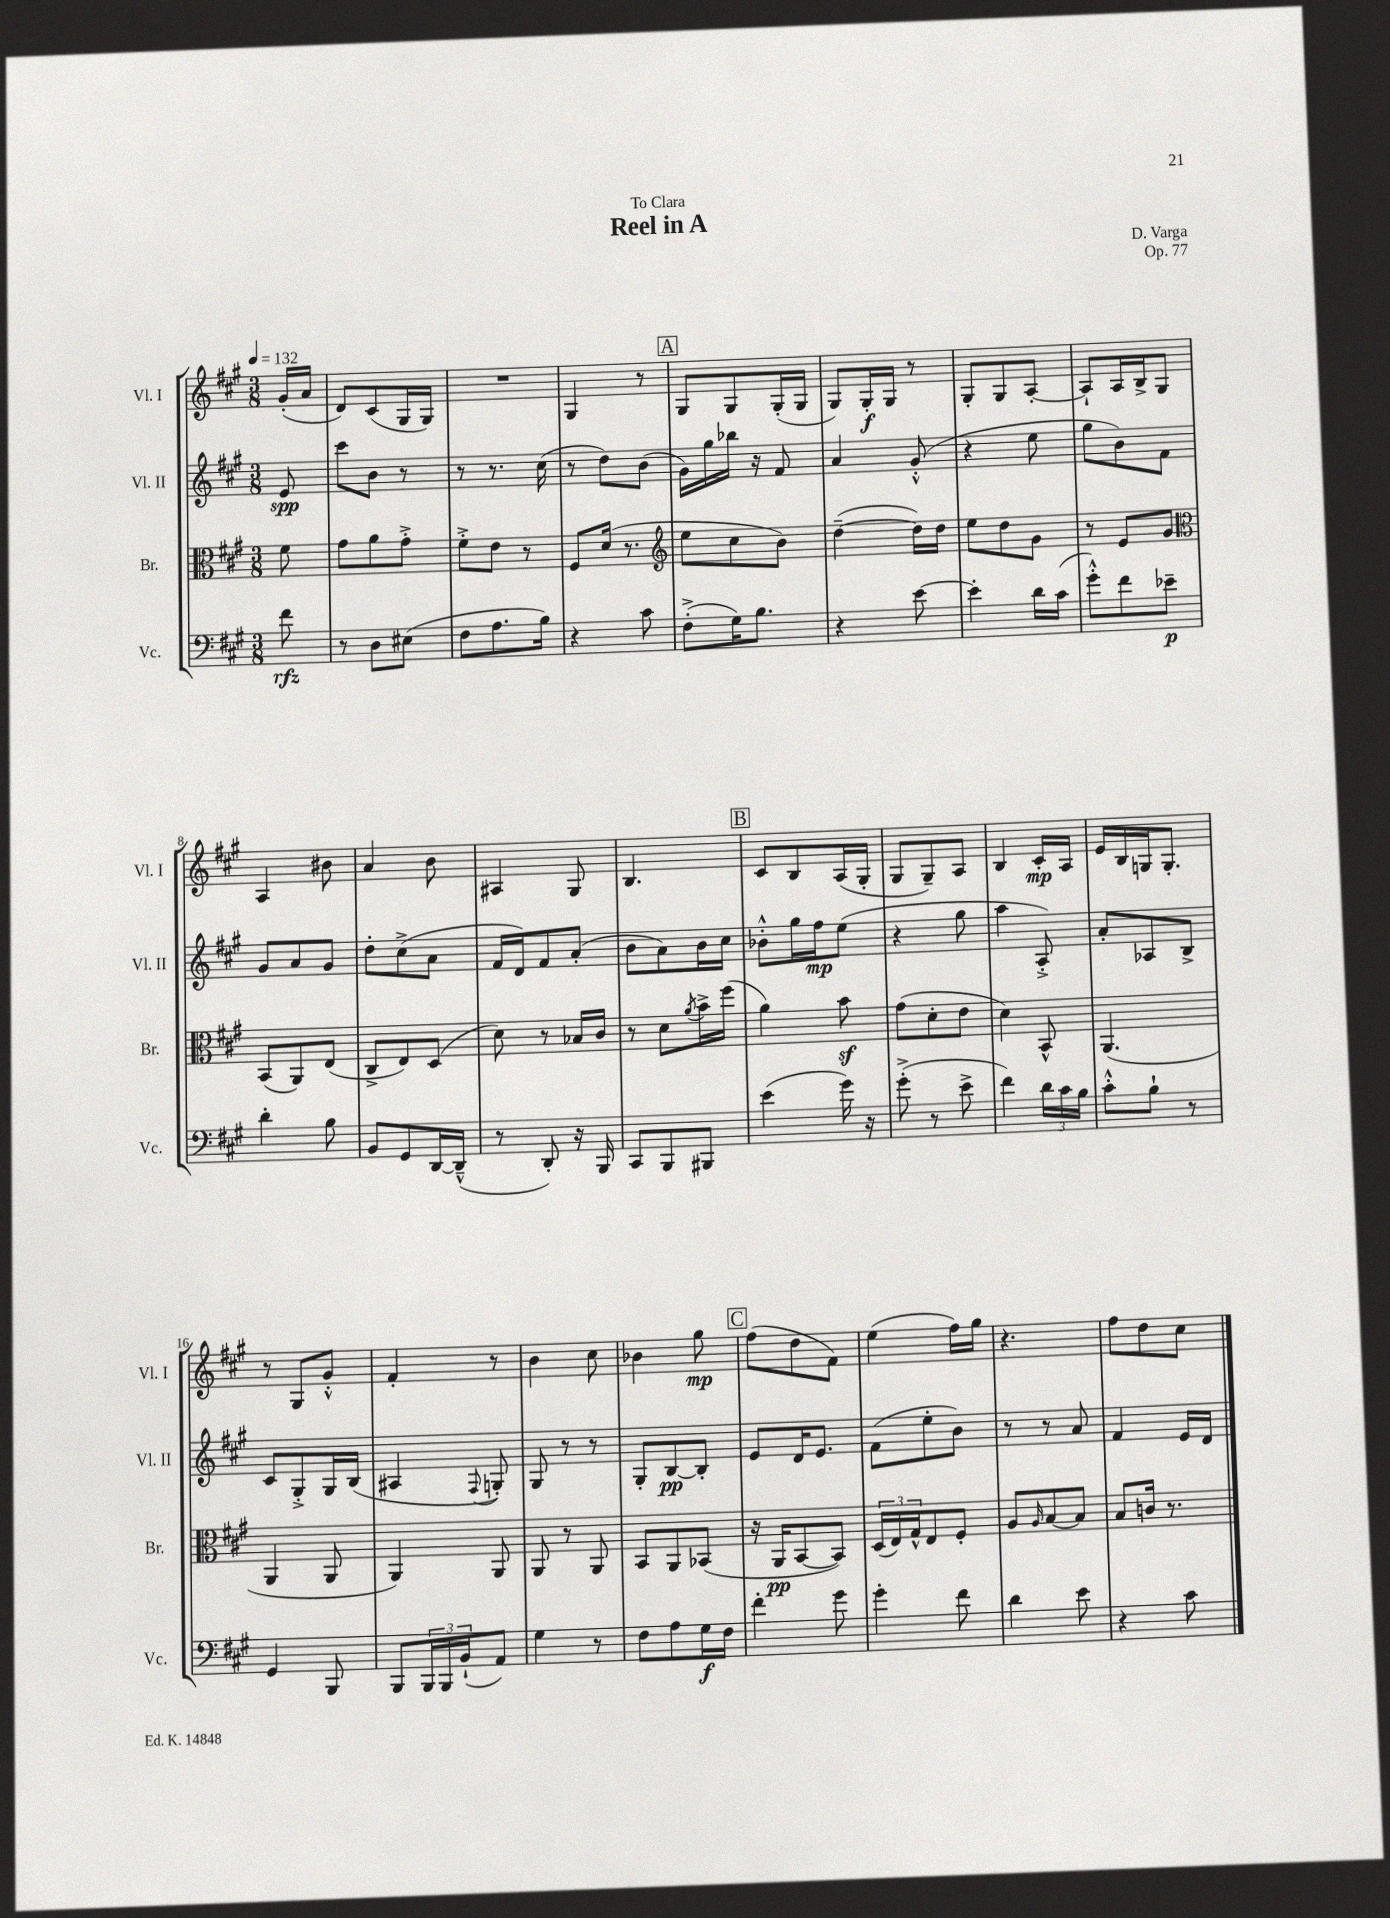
\header { title = "Reel in A" composer = "D. Varga" dedication = "To Clara" opus = "Op. 77" }
<<
\new StaffGroup <<
\new Staff = "s0" \with { instrumentName = "Vl. I" shortInstrumentName = "Vl. I" } {
    \clef treble \key a \major \numericTimeSignature \time 3/8 \partial 8 \tempo 4 = 132
    gis'16-.( a'16 |
    d'8) cis'8( gis16 gis16) |
    R4. |
    gis4 r8 |
    \mark \markup { \box "A" } gis8 gis8 gis16-.( gis16 |
    gis8) gis16-.\f gis16 r8 |
    gis8-. gis8 a8~-. |
    a8-! a16 b16-> gis8 |
    a4 bis'8 |
    a'4 b'8 |
    ais4 gis8 |
    b4. |
    \mark \markup { \box "B" } cis'8 b8 a16( gis16-. |
    gis8 gis8--) a8 |
    b4 cis'16-.\mp a16 |
    e'16 b16 g16 g8.-. |
    r8 gis8 gis'8-.-^ |
    fis'4-. r8 |
    b'4 cis''8 |
    bes'4 gis''8\mp |
    \mark \markup { \box "C" } fis''8( d''8 fis'8) |
    e''4( fis''16) gis''16 |
    r4. |
    fis''8 d''8 cis''8 \bar "|." |
}
\new Staff = "s1" \with { instrumentName = "Vl. II" shortInstrumentName = "Vl. II" } {
    \clef treble \key a \major \numericTimeSignature \time 3/8 \partial 8
    e'8\spp |
    cis'''8 b'8 r8 |
    r8 r8. cis''16( |
    r8 d''8) b'8( |
    \mark \markup { \box "A" } gis'16) gis''16 bes''16 r16 fis'8 |
    a'4 gis'8-.-^( |
    r4 e''8 |
    gis''8 b'8) fis'8 |
    gis'8 a'8 gis'8 |
    d''8-. cis''8->( a'8 |
    fis'16 d'16) fis'8 a'8-.( |
    b'8 a'8) b'16 cis''16 |
    \mark \markup { \box "B" } bes'8-.-^ gis''16 fis''16\mp e''8( |
    r4 gis''8 |
    a''4 a8-.->) |
    a'8-. aes8 b8-> |
    cis'8 gis8-.-> gis16 b16( |
    ais4 \appoggiatura { fis8 } g8-.) |
    gis8 r8 r8 |
    gis8-. b8~\pp b8-. |
    \mark \markup { \box "C" } e'8 d'16 e'8. |
    fis'8( e''8-. b'8) |
    r8 r8 a'8 |
    fis'4 e'16 d'16 \bar "|." |
}
\new Staff = "s2" \with { instrumentName = "Br." shortInstrumentName = "Br." } {
    \clef alto \key a \major \numericTimeSignature \time 3/8 \partial 8
    fis'8 |
    gis'8 a'8 gis'8-.-> |
    fis'8-.-> e'8 r8 |
    fis8 d'16( r8. |
    \mark \markup { \box "A" } \clef treble e''8 cis''8 b'8) |
    d''4~--( d''16) d''16 |
    e''8 d''8 gis'8 |
    r8 e'8 gis'8 |
    \clef alto b,8( a,8) e8( |
    cis8-> e8) d8( |
    d'8) r8 bes16 cis'16 |
    r8 d'8 \acciaccatura { a'8 } b'16-> fis''16( |
    \mark \markup { \box "B" } a'4) b'8\sf |
    gis'8( d'8-. e'8 |
    d'4) b,8-^ |
    a,4.( |
    a,4 a,8 |
    a,4) a,8 |
    a,8 r8 a,8 |
    b,8 a,8 bes,8( |
    \mark \markup { \box "C" } r16 a,16\pp b,8~ b,8) |
    \tuplet 3/2 { d16( e16) gis16-^ } e8 fis8-. |
    a8 \grace { a16 } b8~ b8 |
    b8 c'16 r8. \bar "|." |
}
\new Staff = "s3" \with { instrumentName = "Vc." shortInstrumentName = "Vc." } {
    \clef bass \key a \major \numericTimeSignature \time 3/8 \partial 8
    fis'8\rfz |
    r8 d8 eis8( |
    fis8 a8. b16) |
    r4 cis'8 |
    \mark \markup { \box "A" } fis8-.->( gis16) b8. |
    r4 e'8~ |
    e'4-. d'16 cis'16( |
    gis'8-.-^) fis'8 ees'8--\p |
    d'4-. b8 |
    b,8 gis,8 d,16~ d,16---^( |
    r8 d,8-.) r16 b,,16 |
    cis,8 b,,8 bis,,8 |
    \mark \markup { \box "B" } e'4( gis'16) r16 |
    gis'8-.->( r8 e'8-> |
    fis'4) \tuplet 3/2 { d'16 cis'16 b16 } |
    cis'8-.-^ b8-! r8 |
    gis,4 b,,8 |
    b,,8 \tuplet 3/2 { b,,16 b,,16 b,16-!( } a,8) |
    gis4 r8 |
    fis8 a8 gis16\f fis16 |
    \mark \markup { \box "C" } fis'4-. gis'8 |
    gis'4-. fis'8 |
    d'4 e'8 |
    r4 cis'8 \bar "|." |
}
>>
>>
